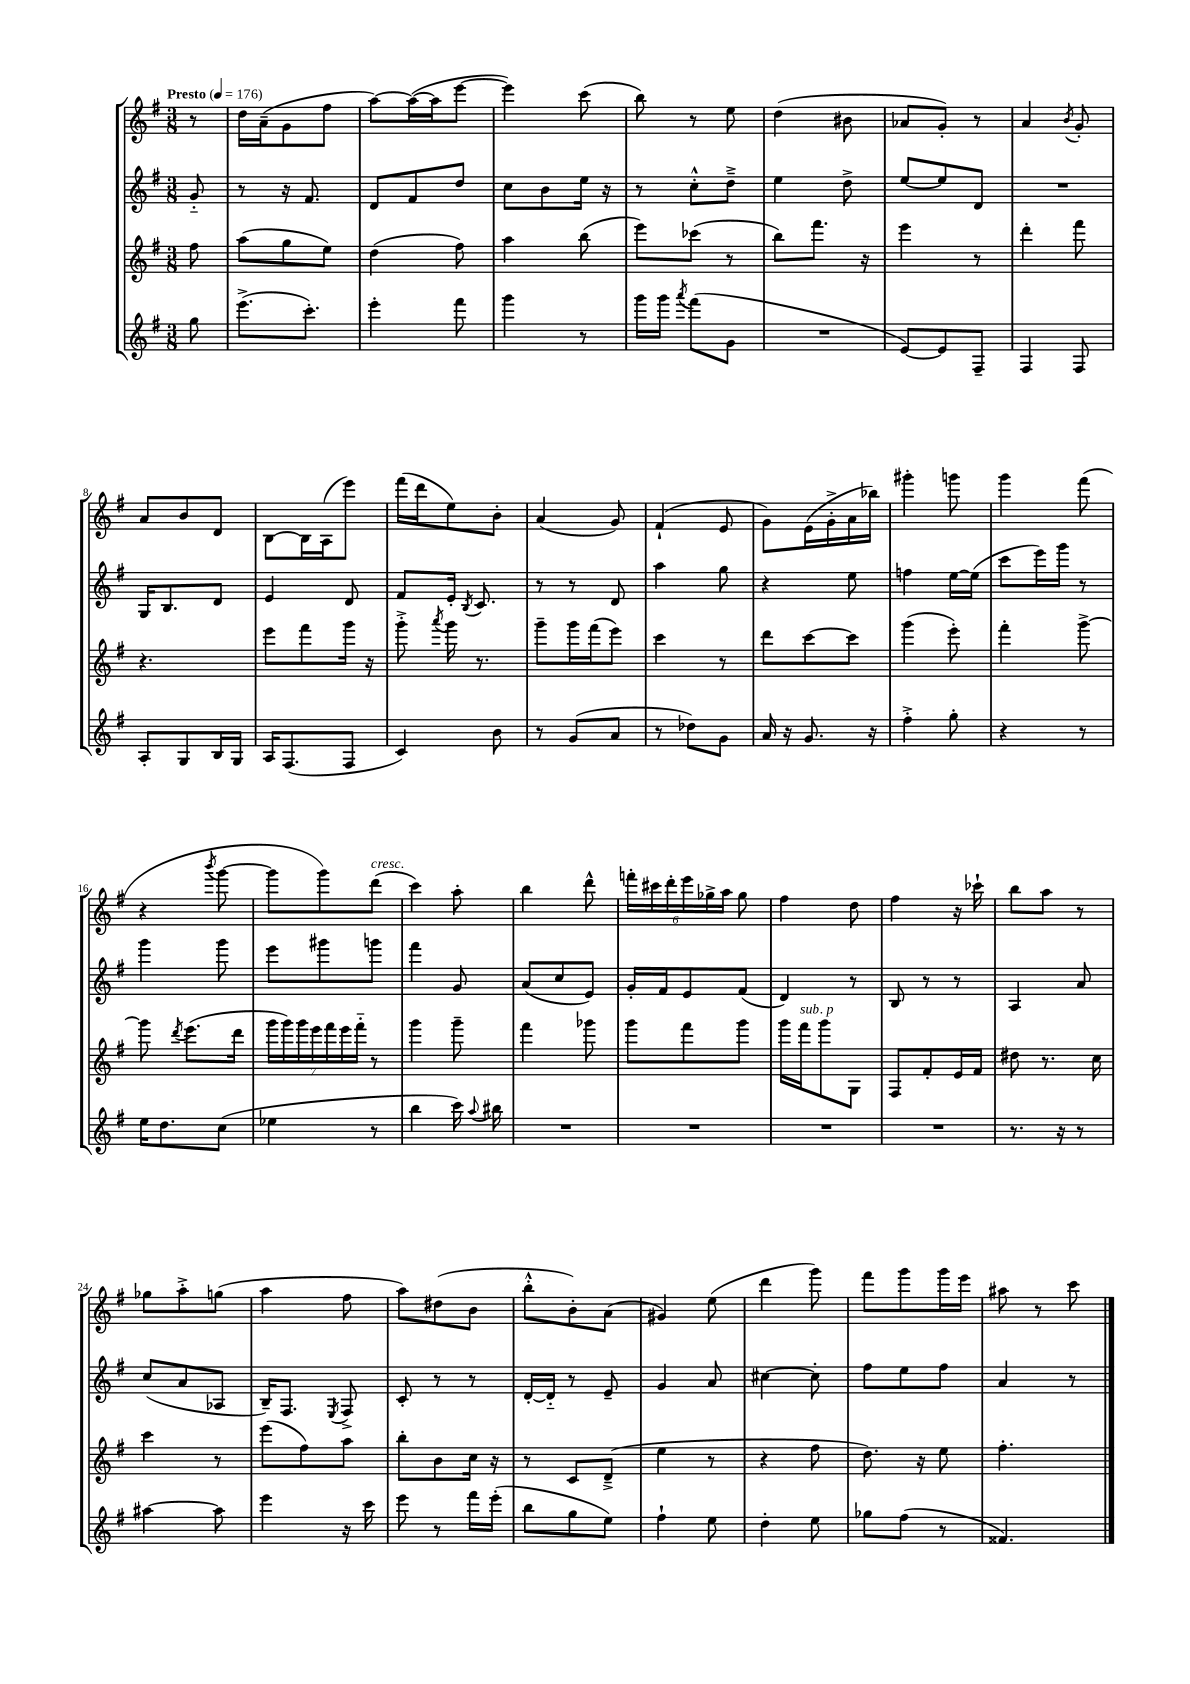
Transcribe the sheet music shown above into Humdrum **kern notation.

**kern	**kern	**kern	**kern
*part4	*part3	*part2	*part1
*staff4	*staff3	*staff2	*staff1
*clefG2	*clefG2	*clefG2	*clefG2
*k[f#]	*k[f#]	*k[f#]	*k[f#]
*M3/8	*M3/8	*M3/8	*M3/8
*MM176	*MM176	*MM176	*MM176
=	=	=	=
!	!	!	!LO:TX:a:B:t=Presto
8gg\	8ff#\	8g/	8r
=1	=1	=1	=1
(8.eee^\L	(8aa\L	8r	16dd\LL
.	.	.	(16a~\J
.	8gg\	16r	8g\
8.ccc'\J)	.	8.f#/	.
.	8ee\J)	.	8ff#\J
=2	=2	=2	=2
4eee'\	(4dd\	8d/L	[8aa\L)
.	.	8f#/	(16aa\L_
.	.	.	16aa\J]
8fff#\	8ff#\)	8dd/J	[8eee\J
=3	=3	=3	=3
4ggg\	4aa\	8cc\L	4eee\])
.	.	8b\	.
8r	(8bb\	16ee\Jk	(8ccc\
.	.	16r	.
=4	=4	=4	=4
16ggg\LL	8eee\L)	8r	8bb\)
16ggg\JJ	.	.	.
8qaaa/	.	.	.
(8fff#\L	(8ccc-X\J	8cc'^^\L	8r
8g\J	8r	8dd~^\J	8ee\
=5	=5	=5	=5
4.r	8bb\L)	4ee\	(4dd\
.	8.fff#\J	.	.
.	.	8dd^\	8b#X\
.	16r	.	.
=6	=6	=6	=6
[8e/L)	4eee\	[8ee/L	8a-X/L
8e/]	.	8ee/]	8g'/J)
8F#~/J	8r	8d/J	8r
=7	=7	=7	=7
4F#/	4ddd'\	4.r	4a/
.	.	.	8qb/
8F#/	8fff#\	.	8g'/
!!LO:LB:g=z
=8	=8	=8	=8
8A'/L	4.r	16G/KL	8a/L
.	.	8.B/	.
8G/	.	.	8b/
16B/L	.	8d/J	8d/J
16G/JJ	.	.	.
=9	=9	=9	=9
16A/KL	8eee\L	4e/	[8B\L
(8.F#/	.	.	.
.	8fff#\	.	16B\L]
.	.	.	(16A\J
8F#/J	16ggg\Jk	8d/	8eee\J)
.	16r	.	.
=10	=10	=10	=10
4c/)	8ggg'^\	8f#/L	(16fff#\LL
.	.	.	16ddd\J
.	8qaaa/	.	.
.	16ggg\	16e'/Jk	8ee\)
.	.	8qB/	.
.	8.r	8.c/	.
8b\	.	.	8b'\J
=11	=11	=11	=11
8r	8ggg~\L	8r	(4a/
(8g/L	16ggg\L	8r	.
.	(16fff#\J	.	.
8a/J	8eee\J)	8d/	8g/)
=12	=12	=12	=12
8r	4ccc\	4aa\	(4f#`/
8dd-X\L)	.	.	.
8g\J	8r	8gg\	8e/
=13	=13	=13	=13
16a/	8ddd\L	4r	8g\L)
16r	.	.	.
8.g/	[8ccc\	.	(16e\L
.	.	.	16g'^\
.	8ccc\J]	8ee\	16a\
16r	.	.	16bb-X\JJ)
=14	=14	=14	=14
4ff#'^\	(4ggg\	4ffn\	4ggg#X'\
8gg'\	8eee'\)	[16ee\LL	8gggn\
.	.	(16ee\JJ]	.
=15	=15	=15	=15
4r	4fff#'\	8ccc\L	4ggg\
.	.	16eee\L)	.
.	.	16ggg\JJ	.
8r	[8ggg^\	8r	(8fff#\
!!LO:LB:g=z
=16	=16	=16	=16
16ee\KL	8ggg\]	4ggg\	4r
8.dd\	.	.	.
.	8qddd/	.	.
.	(8.eee\L	.	.
.	.	.	8qbbb/
(8cc\J	.	8ggg\	[8ggg\
.	16ddd\Jk	.	.
=17	=17	=17	=17
4ee-X\	28ggg\LL	8eee\L	8ggg\L]
.	28ggg\)	.	.
.	28ggg\	.	.
.	28eee\	.	.
.	.	8ggg#X\	8ggg\)
.	28fff#\	.	.
.	28eee\	.	.
.	28fff#\JJ	.	.
!	!	!	!LO:TX:a:i:t=cresc.
8r	8r	8gggn\J	(8ddd\J
=18	=18	=18	=18
4bb\	4ggg\	4fff#\	4ccc\)
16ccc\)	8ggg~\	8g/	8aa'\
8qqaa/	.	.	.
16bb#X\	.	.	.
=19	=19	=19	=19
4.r	4fff#\	(8a/L	4bb\
.	.	8cc/	.
.	8ggg-X\	8e/J)	8ddd^^\
=20	=20	=20	=20
4.r	8ggg\L	16g'/LL	24fffn'\LL
.	.	.	24ccc#X\
.	.	16f#/J	.
.	.	.	24ddd'\
.	8fff#\	8e/	24eee\
.	.	.	24gg-X^\
.	.	.	24aa\JJ
.	8ggg\J	(8f#/J	8gg-\
=21	=21	=21	=21
4.r	16ggg\LL	4d/)	4ff#\
!	!LO:TX:a:i:t=sub. p	!	!
.	16fff#\J	.	.
.	8ggg\	.	.
.	8G\J	8r	8dd\
=22	=22	=22	=22
4.r	8F#/L	8B/	4ff#\
.	8f#'/	8r	.
.	16e/L	8r	16r
.	16f#/JJ	.	16ccc-X`\
=23	=23	=23	=23
8.r	8dd#X\	4A/	8bb\L
.	8.r	.	8aa\J
16r	.	.	.
8r	.	8a/	8r
.	16cc\	.	.
!!LO:LB:g=z
=24	=24	=24	=24
[4aa#X\	4ccc\	(8cc/L	8gg-X\L
.	.	8a/	8aa'^\
8aa#\]	8r	8A-X/J	(8ggn\J
=25	=25	=25	=25
4eee\	(8eee\L	16B~/KL)	4aa\
.	.	8.F#/J	.
.	8ff#\)	.	.
.	.	8qE/	.
16r	8aa\J	8F#^/	8ff#\
16ccc\	.	.	.
=26	=26	=26	=26
8eee\	8bb'\L	8c'/	8aa\L)
8r	8b\	8r	(8dd#X\
16fff#\LL	16cc\Jk	8r	8b\J
(16eee'\JJ	16r	.	.
=27	=27	=27	=27
8bb\L	8r	[16d'/LL	8bb'^^\L
.	.	16d/JJ]	.
8gg\	8c/L	8r	8b'\)
8ee\J)	(8d~^/J	8e~/	(8a\J
=28	=28	=28	=28
4ff#`\	4ee\	4g/	4g#X/)
8ee\	8r	8a/	(8ee\
=29	=29	=29	=29
4dd'\	4r	[4cc#X\	4ddd\
8ee\	8ff#\	8cc#'\]	8ggg\)
=30	=30	=30	=30
8gg-X\L	8.dd\)	8ff#\L	8fff#\L
(8ff#\J	.	8ee\	8ggg\
.	16r	.	.
8r	8ee\	8ff#\J	16ggg\L
.	.	.	16eee\JJ
=31	=31	=31	=31
4.f##X/)	4.ff#'\	4a/	8aa#X\
.	.	.	8r
.	.	8r	8ccc\
==	==	==	==
*-	*-	*-	*-
